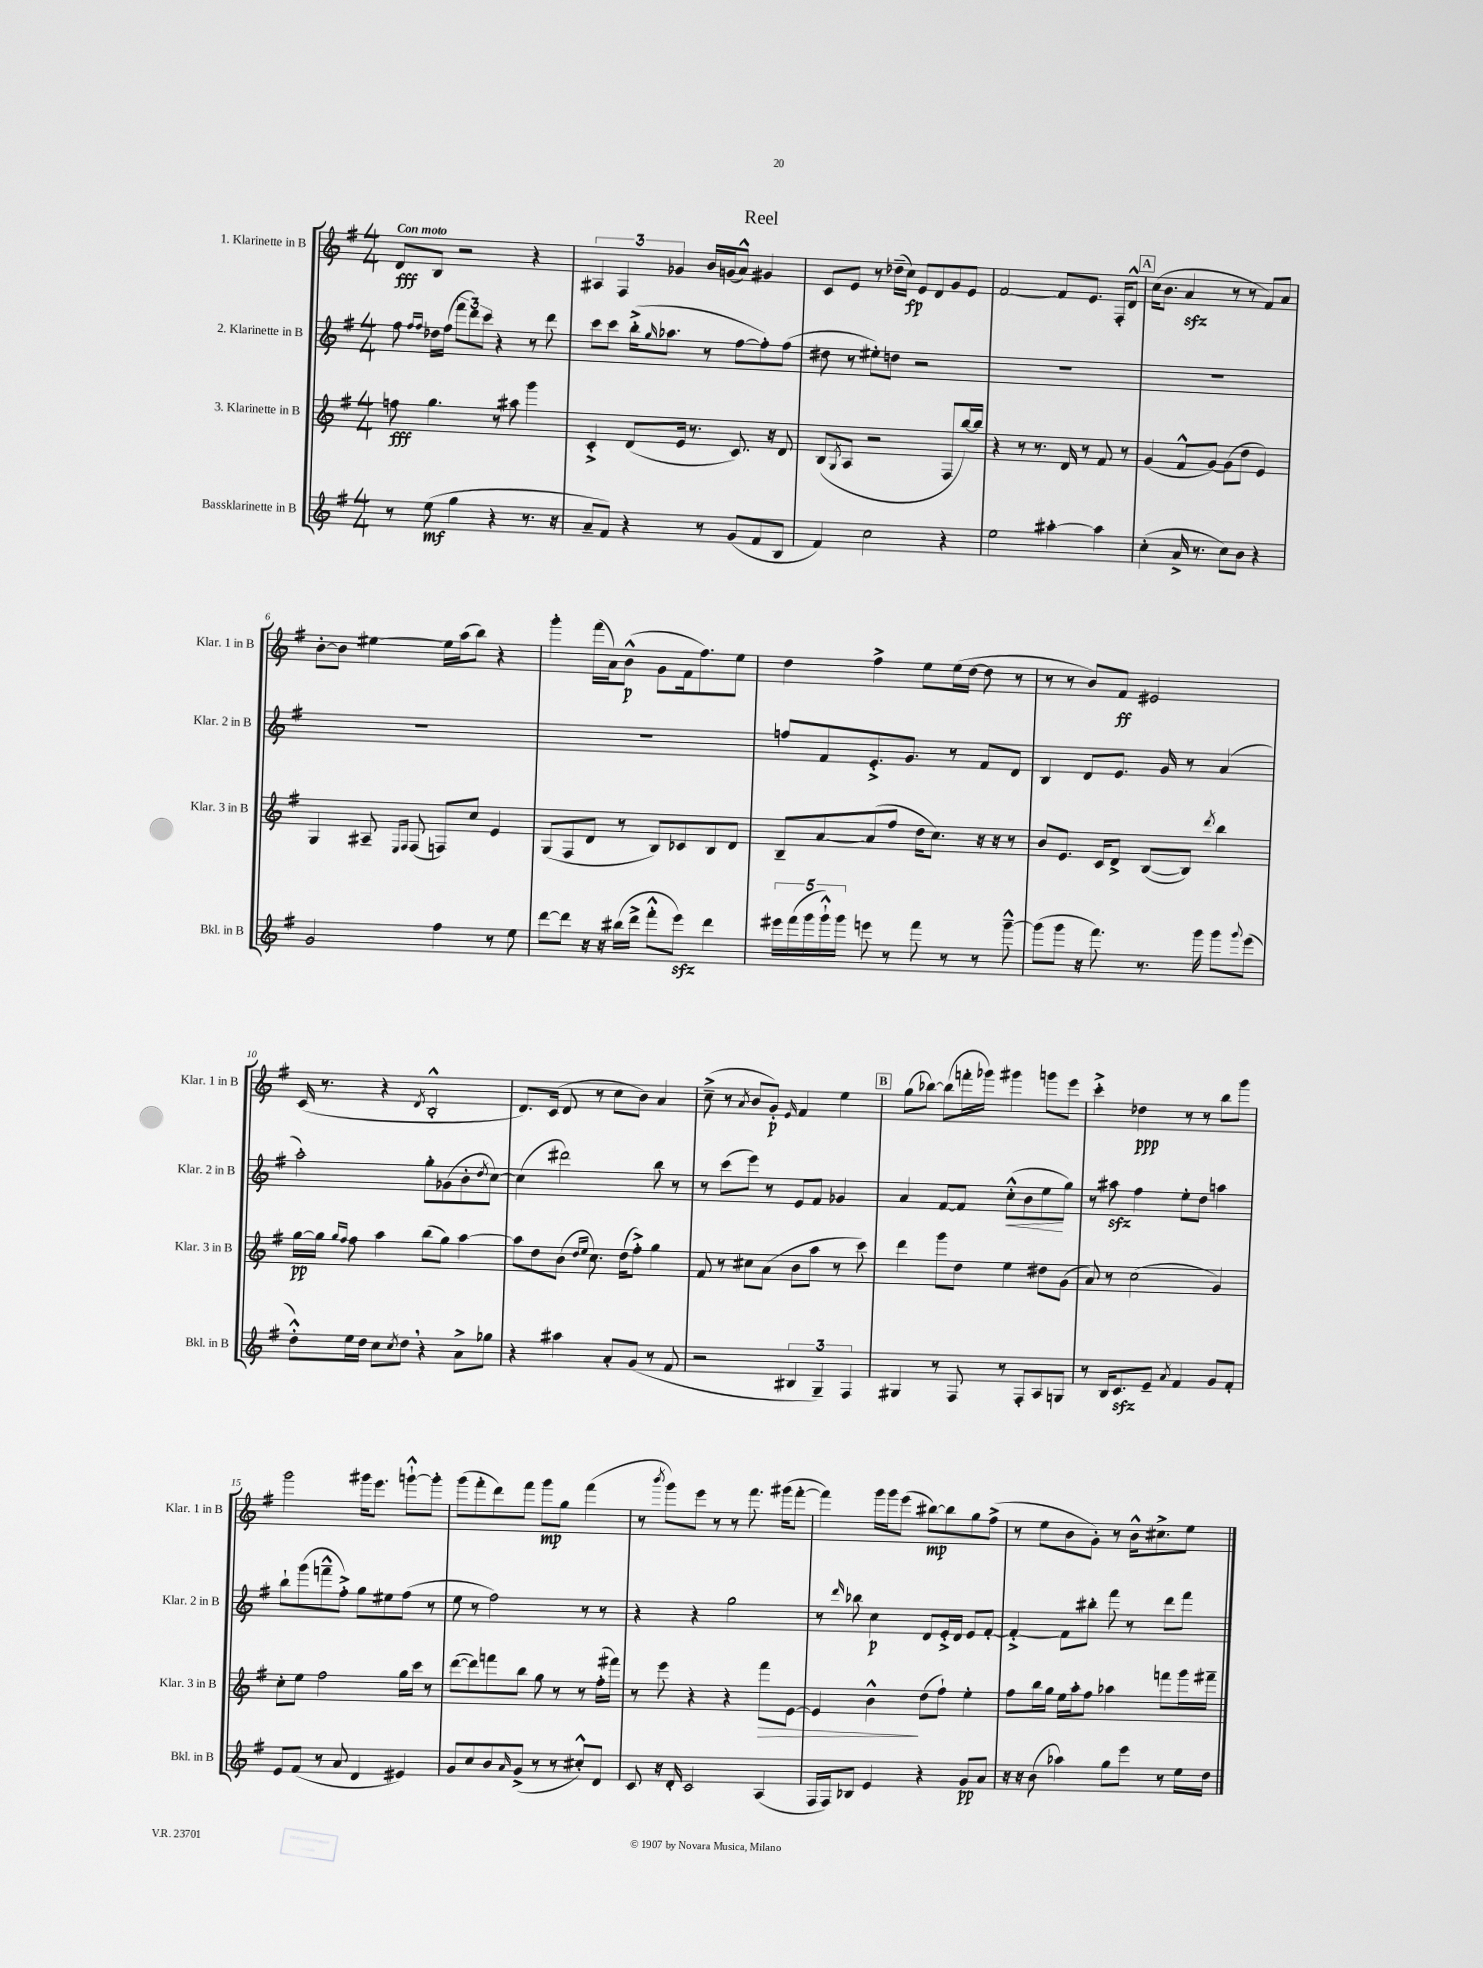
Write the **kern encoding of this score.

**kern	**dynam	**kern	**dynam	**kern	**dynam	**kern	**dynam
*part4	*part4	*part3	*part3	*part2	*part2	*part1	*part1
*staff4	*staff4	*staff3	*staff3	*staff2	*staff2	*staff1	*staff1
*I"Bassklarinette in B	*	*I"3. Klarinette in B	*	*I"2. Klarinette in B	*	*I"1. Klarinette in B	*
*I'Bkl. in B	*	*I'Klar. 3 in B	*	*I'Klar. 2 in B	*	*I'Klar. 1 in B	*
*clefG2	*	*clefG2	*	*clefG2	*	*clefG2	*
*k[f#]	*	*k[f#]	*	*k[f#]	*	*k[f#]	*
*M4/4	*	*M4/4	*	*M4/4	*	*M4/4	*
=1	=1	=1	=1	=1	=1	=1	=1
!	!	!	!	!	!	!LO:TX:a:B:t=Con moto	!
8r	.	8ffn\	fff	8ff#\	.	8d/L	fff
.	.	.	.	16qqff#/LL	.	.	.
.	.	.	.	16qqff#/JJ	.	.	.
(8ee\	mf	4.gg\	.	16dd-X\LL	.	8B/J	.
.	.	.	.	(16ff#\JJ	.	.	.
4gg\	.	.	.	12fff#\L	.	2r	.
.	.	.	.	12ddd\)	.	.	.
.	.	.	.	12ccc\J	.	.	.
4r	.	8r	.	4r	.	.	.
.	.	8aa#X\	.	.	.	.	.
8.r	.	4ggg\	.	8r	.	4r	.
.	.	.	.	8ddd\	.	.	.
16r	.	.	.	.	.	.	.
=2	=2	=2	=2	=2	=2	=2	=2
8a~/L	.	4c'^/	.	8ccc\L	.	6A#X/	.
8f#/J)	.	.	.	8ccc\J	.	.	.
.	.	.	.	.	.	6F#/	.
4r	.	(8d/L	.	(16bb'^\KL	.	.	.
.	.	.	.	16qqgg/	.	.	.
.	.	.	.	8.aa-X\J	.	.	.
.	.	.	.	.	.	6g-X/	.
.	.	16e/Jk	.	.	.	.	.
.	.	8.r	.	.	.	.	.
8r	.	.	.	8r	.	16b/LL	.
.	.	.	.	.	.	(16gn/J	.
(8g/L	.	8.c/)	.	[8ff#\L	.	8a^^/J)	.
8f#/	.	.	.	8ff#'\])	.	4g#X/	.
.	.	16r	.	.	.	.	.
8B/J	.	8d/	.	(8ff#\J	.	.	.
=3	=3	=3	=3	=3	=3	=3	=3
4f#/)	.	(8B/L	.	8dd#X\	.	8c/L	.
.	.	8qG/	.	.	.	.	.
.	.	8A/J	.	8r	.	8e/J	.
2cc\	.	2r	.	8ee#X'\L)	.	8r	.
.	.	.	.	8ddn\J	.	(16dd-X~\LL	.
.	.	.	.	.	.	16cc\JJ)	fp
.	.	.	.	2r	.	8e/L	.
.	.	.	.	.	.	8d/	.
4r	.	8F#/L	.	.	.	8g/	.
.	.	[16bb/L)	.	.	.	8e/J	.
.	.	16bb/JJ]	.	.	.	.	.
=4	=4	=4	=4	=4	=4	=4	=4
2ee\	.	4r	.	1r	.	[2f#/	.
.	.	8r	.	.	.	.	.
.	.	8.r	.	.	.	.	.
[4aa#X'\	.	.	.	.	.	8f#/L]	.
.	.	16d/	.	.	.	.	.
.	.	8r	.	.	.	8.e/J	.
4aa#\]	.	8f#/	.	.	.	.	.
.	.	.	.	.	.	16F#'/KL	.
.	.	8r	.	.	.	8d^^/J	.
!!LO:REH:place=s1:t=A
=5	=5	=5	=5	=5	=5	=5	=5
(4cc'\	.	(4g/	.	1r	.	(16cc\KL	.
.	.	.	.	.	.	8.b\J	.
16a^/	.	8f#^^/L	.	.	.	4azz/	.
8.r	.	.	.	.	.	.	.
.	.	[8g/J)	.	.	.	.	.
8cc\L)	.	(8g\L]	.	.	.	8r	.
8b\J	.	8dd\J	.	.	.	8r	.
4r	.	4e/)	.	.	.	8f#/L)	.
.	.	.	.	.	.	8a/J	.
!!LO:LB:g=z
=6	=6	=6	=6	=6	=6	=6	=6
2g/	.	4G/	.	1r	.	[8b'\L	.
.	.	.	.	.	.	8b\J]	.
.	.	8A#X~/	.	.	.	[4ee#X\	.
.	.	16qqE/LL	.	.	.	.	.
.	.	16qqF#/JJ	.	.	.	.	.
.	.	(8F#/	.	.	.	.	.
4ff#\	.	8Fn/L)	.	.	.	16ee#\LL]	.
.	.	.	.	.	.	(16aa\J	.
.	.	8cc/J	.	.	.	8bb\J)	.
8r	.	4e/	.	.	.	4r	.
8ee\	.	.	.	.	.	.	.
=7	=7	=7	=7	=7	=7	=7	=7
[8ddd\L	.	(8G/L	.	1r	.	4ggg'\	.
8ddd\J]	.	8F#/	.	.	.	.	.
16r	.	8d/J	.	.	.	(16fff#\LL	.
16r	.	.	.	.	.	16a\J)	.
(16bb#X\LL	.	8r	.	.	.	(8b^^\J	p
16ddd^\JJ	.	.	.	.	.	.	.
8fff#'^^\L	.	8B/L)	.	.	.	8g\L	.
8eeezz\J)	.	8c-X/	.	.	.	16f#\k	.
.	.	.	.	.	.	8.ff#\)	.
4ddd\	.	8B/	.	.	.	.	.
.	.	8d/J	.	.	.	8ee\J	.
=8	=8	=8	=8	=8	=8	=8	=8
20eee#X\LL	.	8B~/L	.	8ffn/L	.	4dd\	.
(20fff#\	.	.	.	.	.	.	.
20ggg\	.	.	.	.	.	.	.
.	.	[8a/	.	8f#/	.	.	.
20ggg`^^\)	.	.	.	.	.	.	.
20ggg\JJ	.	.	.	.	.	.	.
8eeen\	.	(8a/]	.	8.e'^/	.	4ff#^\	.
8r	.	8ff#/J	.	.	.	.	.
.	.	.	.	8.g/J	.	.	.
8fff#\	.	16dd\KL	.	.	.	8ee\L	.
.	.	8.cc\J)	.	.	.	.	.
8r	.	.	.	8r	.	(16ee\L	.
.	.	.	.	.	.	[16dd\JJ	.
8r	.	16r	.	8f#/L	.	8dd\]	.
.	.	16r	.	.	.	.	.
[8ggg~^^\	.	8r	.	8d/J	.	8r	.
=9	=9	=9	=9	=9	=9	=9	=9
(8ggg\L]	.	8b/L	.	4B/	.	8r	.
8ggg\J	.	8.e/J	.	.	.	8r	.
16r	.	.	.	8d/L	.	8b/L)	.
8.fff#\)	.	16c/KL	.	.	.	.	.
.	.	8d^/J	.	8.e/J	.	8f#/J	ff
8.r	.	([8B/L	.	.	.	2e#X/	.
.	.	.	.	16g/	.	.	.
.	.	8B/J])	.	8r	.	.	.
16ggg\	.	.	.	.	.	.	.
.	.	8qddd/	.	.	.	.	.
8ggg\L	.	4bb\	.	(4a/	.	.	.
8qqggg/	.	.	.	.	.	.	.
(8eee\J	.	.	.	.	.	.	.
!!LO:LB:g=z
=10	=10	=10	=10	=10	=10	=10	=10
8dd'^^\L)	.	[16gg\LL	pp	2aa'\)	.	(16c/	.
.	.	16gg\JJ]	.	.	.	8.r	.
.	.	16qqgg/LL	.	.	.	.	.
.	.	16qqff#/JJ	.	.	.	.	.
16ee\L	.	8ff#\	.	.	.	.	.
16dd\JJ	.	.	.	.	.	.	.
8cc\L	.	4aa\	.	.	.	4r	.
8qcc/	.	.	.	.	.	.	.
8dd,\J	.	.	.	.	.	.	.
.	.	.	.	.	.	8qd/	.
4r	.	(8bb\L	.	8gg'\L	.	2B'^^/	.
.	.	8gg\J)	.	(8g-X\	.	.	.
8a^\L	.	[4aa\	.	8b'\	.	.	.
.	.	.	.	8qdd/	.	.	.
8gg-X\J	.	.	.	[8cc\J)	.	.	.
=11	=11	=11	=11	=11	=11	=11	=11
4r	.	8aa\L]	.	(4cc\]	.	8.d/L)	.
.	.	8dd\	.	.	.	.	.
.	.	.	.	.	.	(16c/Jk	.
4aa#X\	.	(8b\J	.	2ddd#X\)	.	8d/	.
.	.	16qqdd/LL	.	.	.	.	.
.	.	16qqee/JJ	.	.	.	.	.
.	.	8.cc\)	.	.	.	8r	.
8a'/L	.	.	.	.	.	8cc\L	.
.	.	(16dd\KL	.	.	.	.	.
(8g/J	.	8ff#'^\J)	.	.	.	8b\J)	.
8r	.	4gg\	.	8bb\	.	4a/	.
8f#/	.	.	.	8r	.	.	.
=12	=12	=12	=12	=12	=12	=12	=12
2r	.	8f#/	.	8r	.	(8cc~^\	.
.	.	8r	.	(8ccc\L	.	8r	.
.	.	.	.	.	.	8qa/	.
.	.	8cc#X\L	.	8eee\J)	.	8b/L	.
.	.	(8a\J	.	8r	.	8g'/J)	p
.	.	.	.	.	.	16qqe/	.
6B#X/	.	8b\L	.	8e/L	.	4f#/	.
.	.	8aa\J	.	8f#/J	.	.	.
6G~/)	.	.	.	.	.	.	.
.	.	8r	.	4g-X/	.	4ee\	.
6F#/	.	.	.	.	.	.	.
.	.	8ccc\)	.	.	.	.	.
!!LO:REH:place=s1:t=B
=13	=13	=13	=13	=13	=13	=13	=13
4G#X/	.	4ddd\	.	4a/	.	(8gg\L	.
.	.	.	.	.	.	[8bb-X\J)	.
8r	.	8ggg\L	.	[8f#/L	.	(8bb-\L]	.
8F#/	.	8dd\J	.	8f#/J]	.	16fffn'\L	.
.	.	.	.	.	.	16ggg-X\JJ)	.
!	!	!	!	!	!LO:HP:b	!	!
8r	.	4ee\	.	(8cc'^^\L	<	4ggg#X\	.
8F#'/L	.	.	.	8b\	.	.	.
8A/	.	8dd#X\L	.	8ee\	.	8gggn\L	.
8Gn/J	.	(8g\J	.	8gg\J)	[	8eee\J	.
=14	=14	=14	=14	=14	=14	=14	=14
8r	.	8a/)	.	8r	.	4ccc'^\	.
16B/KL	.	8r	.	8aa#Xzz\	.	.	.
8.czz/	.	.	.	.	.	.	.
.	.	(2cc\	.	4ff#\	.	4dd-X\	ppp
8e~/J	.	.	.	.	.	.	.
8qa/	.	.	.	.	.	.	.
4f#/	.	.	.	8ee'\L	.	8r	.
.	.	.	.	8dd\J	.	8r	.
8g/L	.	4g/)	.	4aan\	.	8bb\L	.
8f#'/J	.	.	.	.	.	8ggg\J	.
!!LO:LB:g=z
=15	=15	=15	=15	=15	=15	=15	=15
8e/L	.	8cc'\L	.	8bb`\L	.	2ggg\	.
(8f#/J	.	8ee\J	.	(8ggg\	.	.	.
8r	.	2ff#\	.	8fffn~^^\	.	.	.
8a/	.	.	.	8ff#'^\J)	.	.	.
4d/	.	.	.	8gg\L	.	16ggg#X\KL	.
.	.	.	.	.	.	8.eee\J	.
.	.	.	.	8ee#X\	.	.	.
4e#X/)	.	16gg\LL	.	(8ff#\J	.	[8gggn`^^\L	.
.	.	16ccc\JJ	.	.	.	.	.
.	.	8r	.	8r	.	8ggg'\J]	.
=16	=16	=16	=16	=16	=16	=16	=16
8g/L	.	([8ddd\L	.	8ee\	.	(8ggg\L	.
8cc/	.	8ddd\])	.	8r	.	8fff#'\	.
8b/	.	8fffn\	.	2ff#\)	.	8ddd\)	.
16qqa/	.	.	.	.	.	.	.
(8g^/J	.	8bb\J	.	.	.	8fff#\J	.
8r	.	8gg\	.	.	.	8ggg\L	mp
8r	.	8r	.	.	.	8gg\J	.
8cc#X'^^/L)	.	8r	.	8r	.	(4fff#\	.
8d/J	.	(16ff#'\LL	.	8r	.	.	.
.	.	16fff#X\JJ)	.	.	.	.	.
=17	=17	=17	=17	=17	=17	=17	=17
8c/	.	8r	.	4r	.	8r	.
.	.	.	.	.	.	8qbbb/	.
16r	.	8eee\	.	.	.	8ggg\L)	.
16d'/	.	.	.	.	.	.	.
2c/	.	4r	.	4r	.	8eee\J	.
.	.	.	.	.	.	8r	.
.	.	4r	.	2gg\	.	8r	.
.	.	.	.	.	.	8.fff#\	.
!	!	!	!LO:HP:b	!	!	!	!
(4A/	.	8fff#\L	>	.	.	.	.
.	.	.	.	.	.	(16ggg#X\KL	.
.	.	[8e\J	.	.	.	[8fff#'\J	.
=18	=18	=18	=18	=18	=18	=18	=18
16F#/LL	.	4e/]	.	8r	.	4fff#\])	.
16F#/J)	.	.	.	.	.	.	.
.	.	.	.	16qqddd/	.	.	.
8B-X/J	.	.	.	8bb-X\	.	.	.
4e/	.	4b^^\	.	4cc\	p	16ggg\LL	.
.	.	.	.	.	.	16ggg\J	.
.	.	.	.	.	.	(8eee\J	.
4r	.	(8dd\L	]	8d/L	.	[8bb#X\L)	mp
.	.	8ff#`\J)	.	16e'^/L	.	8bb#\]	.
.	.	.	.	16d/JJ	.	.	.
8g/L	pp	4ee'\	.	8e/L	.	8gg\	.
8a/J	.	.	.	[8f#'/J	.	(8ff#^\J	.
=19	=19	=19	=19	=19	=19	=19	=19
16r	.	8ff#\L	.	4f#'^/_	.	8r	.
16r	.	.	.	.	.	.	.
(8b\	.	16bb\L	.	.	.	8ee\L	.
.	.	16gg\JJ	.	.	.	.	.
4aa-X\)	.	16ee\LL	.	8f#\L]	.	8b\	.
.	.	16aa'\J	.	.	.	.	.
.	.	8ff#\J	.	8bb#X'\J	.	8g'\J)	.
8gg\L	.	4aa-X\	.	8fff#\	.	8r	.
8eee\J	.	.	.	8r	.	16b^^\KL	.
.	.	.	.	.	.	8.cc#X^\	.
8r	.	8fffn\L	.	8ddd\L	.	.	.
16ee\LL	.	16ggg\L	.	8fff#\J	.	8ee\J	.
16dd\JJ	.	16fff#X~\JJ	.	.	.	.	.
==	==	==	==	==	==	==	==
*-	*-	*-	*-	*-	*-	*-	*-
